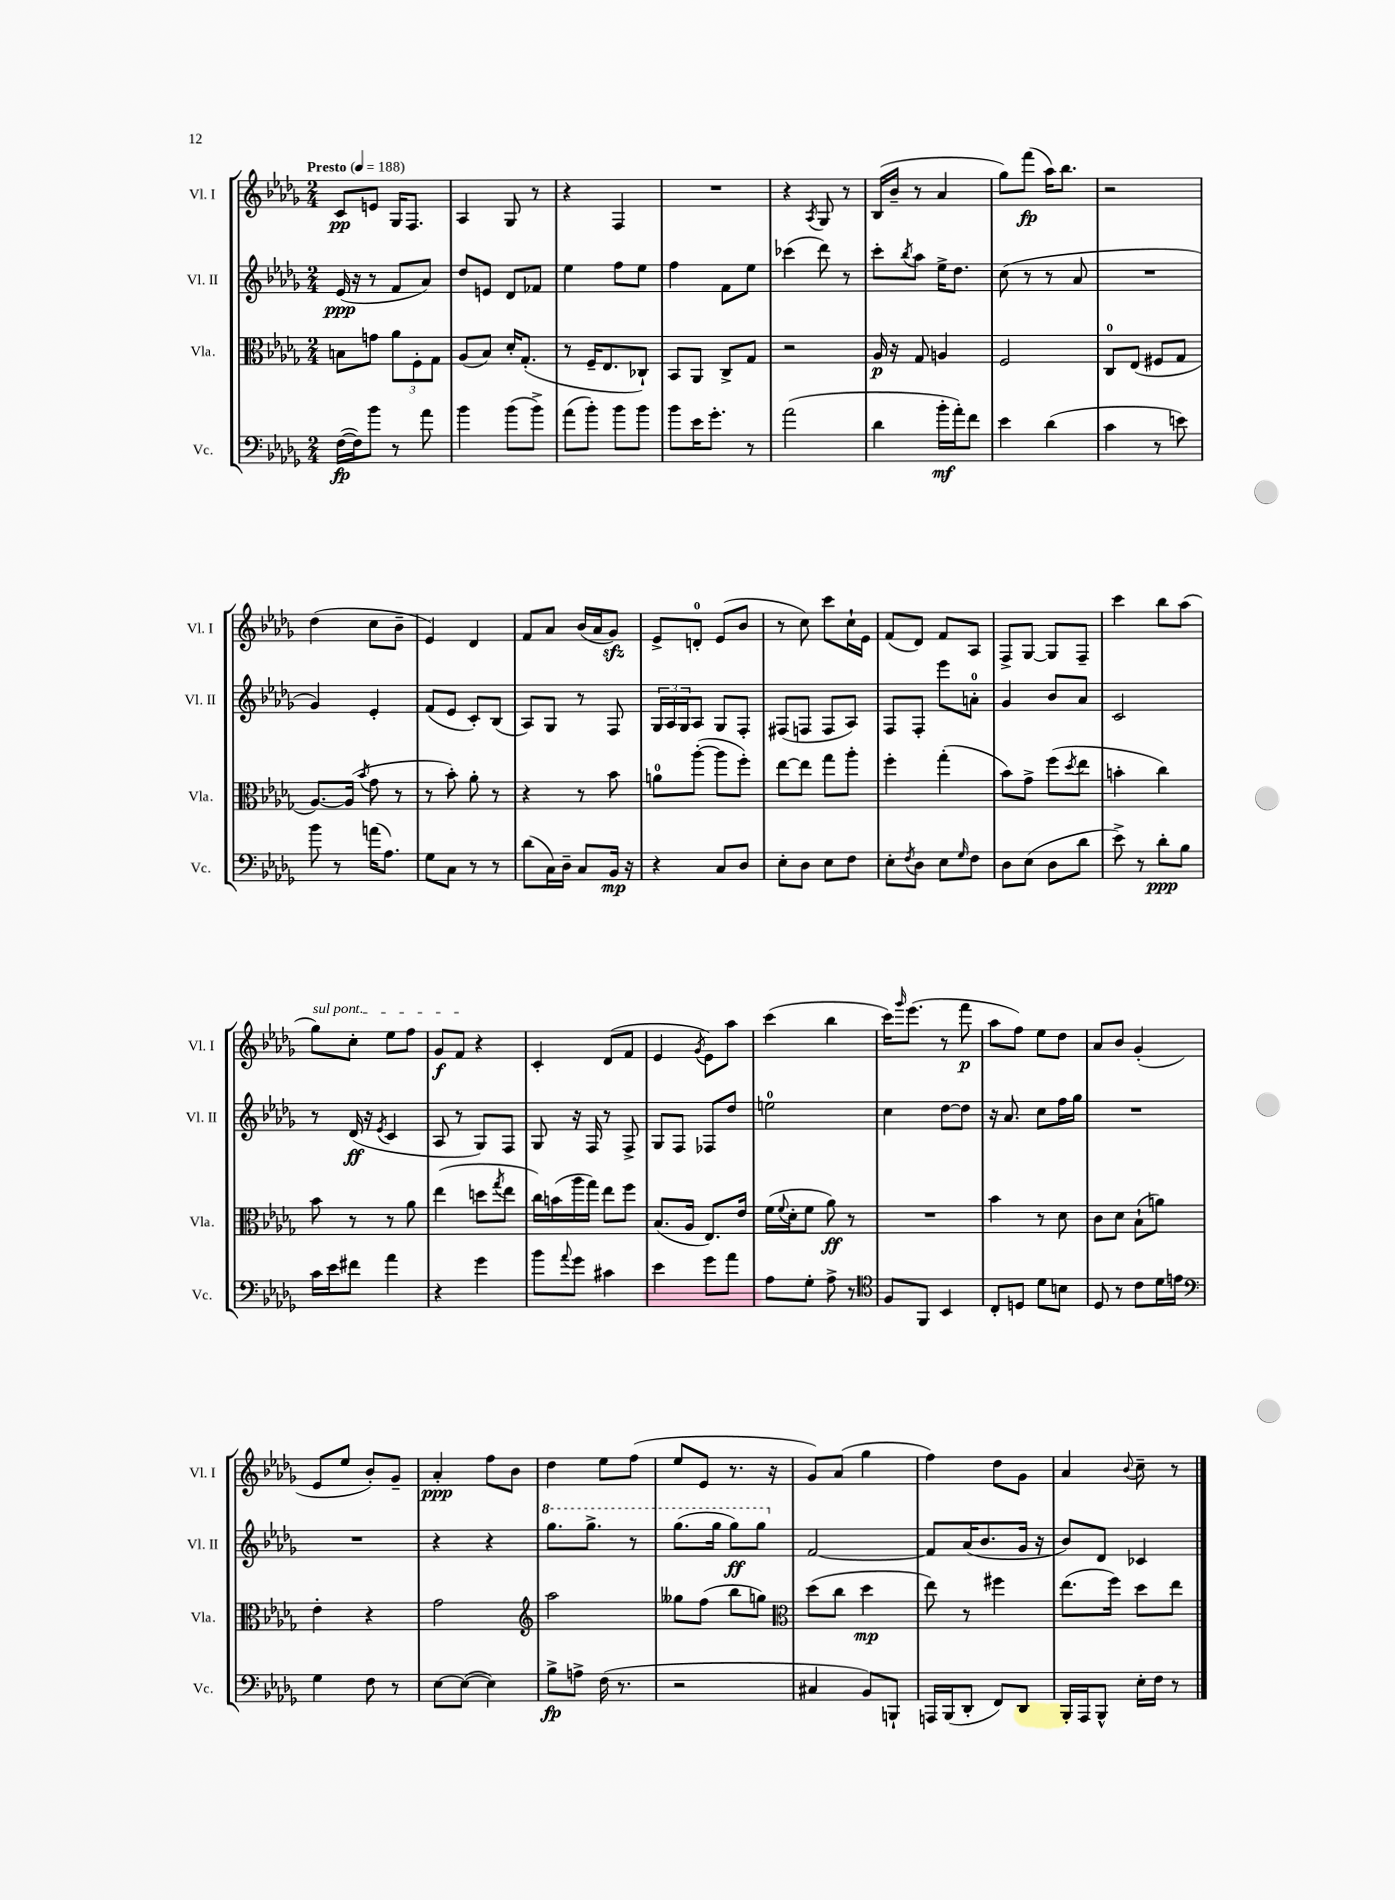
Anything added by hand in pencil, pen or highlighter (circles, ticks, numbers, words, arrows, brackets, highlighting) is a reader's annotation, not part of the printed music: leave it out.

**kern	**kern	**kern	**kern
*staff4	*staff3	*staff2	*staff1
*clefF4	*clefC3	*clefG2	*clefG2
*k[b-e-a-d-g-]	*k[b-e-a-d-g-]	*k[b-e-a-d-g-]	*k[b-e-a-d-g-]
*M2/4	*M2/4	*M2/4	*M2/4
*MM188	*MM188	*MM188	*MM188
([16F	8B	(16e-	8c
16F])	.	16r	.
8b-	8g	8r	8e
8r	12a-	8f	16G-
.	.	.	8.F
.	12F'	.	.
8a-	.	8a-)	.
.	12G-	.	.
=	=	=	=
4b-	(8A-	8dd-	4A-
.	8B-)	8e	.
(8b-	16d-'	8d-	8G-
.	(8.G-'	.	.
8b-^)	.	8f-	8r
=	=	=	=
(8a-	8r	4ee-	4r
8b-')	16F~	.	.
.	8.E-	.	.
8b-	.	8ff	4F
8b-	8C-`)	8ee-	.
=	=	=	=
8b-	8BB-	4ff	2r
16e-	8AA-	.	.
8.g-'	.	.	.
.	8C^	8f	.
8r	8G-	8ee-	.
=	=	=	=
(2a-	2r	(4ccc-	4r
.	.	.	8qA-
.	.	8ddd-)	8G-
.	.	8r	8r
=	=	=	=
4d-	16A-	8ccc'	(16B-
.	16r	.	16b-~
.	.	8qbb-	.
.	8G-	8aa-	8r
16b-'	4A	16ee-^	4a-
16a-')	.	8.dd-	.
8f	.	.	.
=	=	=	=
4e-	2F	(8cc	8gg-)
.	.	8r	(8fff
(4d-	.	8r	16aa-)
.	.	.	8.bb-
.	.	8a-	.
=	=	=	=
4c	8C	2r	2r
.	(8E-	.	.
8r	8F#	.	.
8e)	8G-	.	.
=	=	=	=
8b-	[8.A-)	4g-)	(4dd-
8r	.	.	.
.	(16A-]	.	.
.	8qb-	.	.
(16a	8g-	4e-'	8cc
8.A-)	.	.	.
.	8r	.	8b-~
=	=	=	=
8G-	8r	(8f	4e-)
8C	8b-')	8e-	.
8r	8a-'	8c')	4d-
8r	8r	(8B-	.
=	=	=	=
(8d-	4r	8A-)	8f
16C)	.	8G-	8a-
16D-~	.	.	.
8C	8r	8r	(16b-
.	.	.	16a-
16BB-	8b-	8F	8g-)
16r	.	.	.
=	=	=	=
4r	8a	24G-	8e-^
.	.	24A-	.
.	.	24G-	.
.	([8aa-'	8A-	8d'
8C	8aa-]	8G-	(8e-
8D-	8ff')	8F'	8b-
=	=	=	=
8E-'	[8ee-	(8F#	8r
8D-	8ee-]	8F	8cc)
8E-	8gg-	8F	8ccc
8F	8aa-'	8A-)	16cc`
.	.	.	16e-
=	=	=	=
8E-'	4ff'	8F	(8f
8qF	.	.	.
8D-	.	8F'	8d-)
8E-	(4gg-'	8eee-	8f
16qqG-	.	.	.
8F	.	8a'	8A-
=	=	=	=
8D-	8b-)	4g-	8F^
(8E-	8g-^	.	[8G-
8D-	(8ff	8b-	8G-]
.	8qdd-	.	.
8d-	8ee-	8a-	8F~
=	=	=	=
8e-^)	4b'	2c	4ccc
8r	.	.	.
8d-'	4cc)	.	8bb-
8B-	.	.	(8aa-
=	=	=	=
16c	8b-	8r	8gg-)
16e-	.	.	.
8f#	8r	(16d-	8cc'
.	.	16r	.
.	.	8qe-	.
4a-	8r	4c	8ee-
.	8a-	.	8ff
=	=	=	=
4r	(4ee-	8A-	8g-
.	.	8r	8f
4g-	8dd	8G-)	4r
.	8qgg-	.	.
.	8ee-	8F	.
=	=	=	=
8b-	16cc)	8G-	4c'
.	(16b	.	.
8qqa-	.	.	.
8g-	16aa-	16r	.
.	16gg-)	16F	.
4c#	8ee-	8r	(8d-
.	8ff	8F^	8f
=	=	=	=
4e-	(8.B-	8G-	4e-
.	.	8F	.
.	16A-	.	.
.	.	.	8qg-
8g-	8.E-)	8F-	8e-)
8a-	.	8dd-	8aa-
.	16e-	.	.
=	=	=	=
8A-	(16f	2ee	(4ccc
.	8qqf	.	.
.	16d-'	.	.
8G-'	8f	.	.
8A-^	8a-)	.	4bb-
8r	8r	.	.
=	=	=	=
*clefC4	*	*	*
8F	2r	4cc	16ccc)
.	.	.	16qqggg-
.	.	.	(8.eee-
8FF	.	.	.
4BB-	.	[8dd-	8r
.	.	8dd-]	8fff
=	=	=	=
8C'	4b-	16r	8aa-
.	.	8.a-	.
8D	.	.	8ff)
8d-	8r	8cc	8ee-
8B	8d-	16ff	8dd-
.	.	16gg-	.
=	=	=	=
8D-	8c	2r	8a-
8r	8d-	.	8b-
8c	(8B-`	.	(4g-'
16d-	8a)	.	.
16e	.	.	.
=	=	=	=
*clefF4	*	*	*
4G-	4e-'	2r	8e-
.	.	.	8ee-
8F	4r	.	8b-')
8r	.	.	8g-~
=	=	=	=
[8E-	2g-	4r	4a-'
(8E-_	.	.	.
4E-])	.	4r	8ff
.	.	.	8b-
=	=	=	=
*	*clefG2	*	*
8B-^	2aa-	8.ggg-	4dd-
8A^	.	.	.
.	.	8.ggg-^	.
(16F	.	.	8ee-
8.r	.	.	.
.	.	8r	(8ff
=	=	=	=
2r	8gg--	(8.ggg-	8ee-
.	(8ff	.	8e-
.	.	16ggg-	.
.	8bb-	8ggg-)	8.r
.	8gg)	8ggg-	.
.	.	.	16r
=	=	=	=
*	*clefC3	*	*
4C#	(8dd-	[2f	8g-)
.	8cc	.	(8a-
8BB-)	4dd-	.	4gg-
8BBB`	.	.	.
=	=	=	=
16AAA	8ee-)	8f]	4ff)
(16BBB-	.	.	.
8DD-'	8r	(16a-	.
.	.	8.b-	.
8FF)	4ff#	.	8dd-
8DD-	.	16g-	8g-
.	.	16r	.
=	=	=	=
16BBB-'	(8.ee-	8b-)	4a-
16AAA-	.	.	.
8BBB-^^	.	8d-	.
.	16ff)	.	.
.	.	.	8qqb-
16E-'	8dd-	4c-	8cc~
16F	.	.	.
8r	8ee-	.	8r
==	==	==	==
*-	*-	*-	*-
